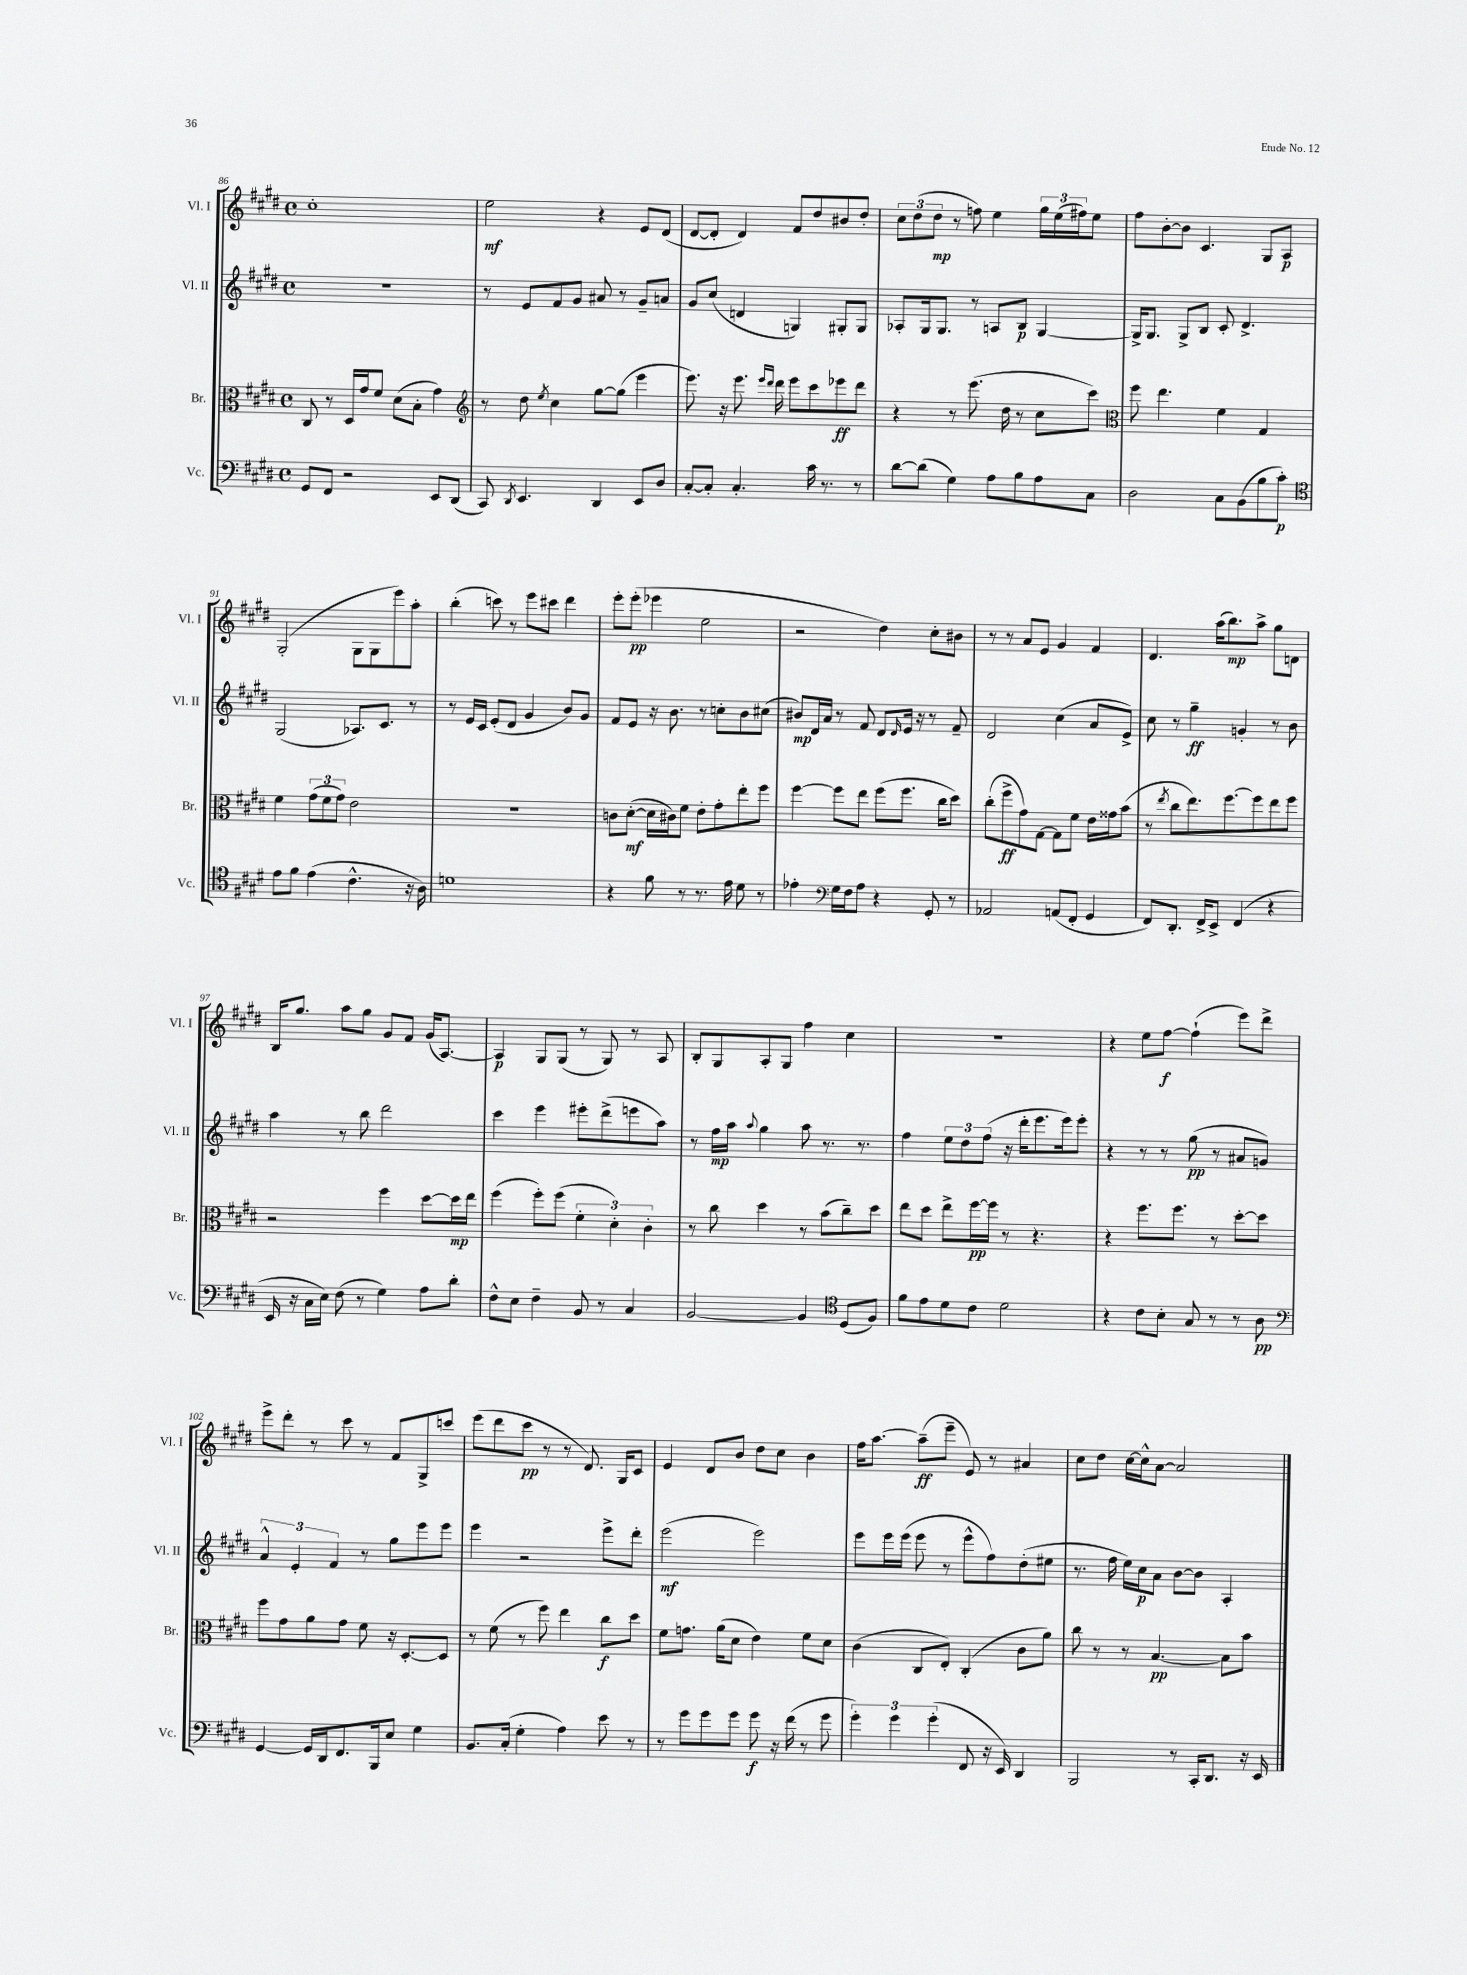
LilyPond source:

<<
\new StaffGroup <<
\new Staff = "s0" \with { instrumentName = "Vl. I" shortInstrumentName = "Vl. I" } {
    \clef treble \key e \major \defaultTimeSignature \time 4/4
    cis''1-. |
    e''2\mf r4 e'8 dis'8( |
    dis'8~ dis'8-. dis'4) fis'8 dis''8 bis'8 dis''8-. |
    \tuplet 3/2 { cis''8 dis''8( dis''8\mp } r8 f''8) e''4 \tuplet 3/2 { gis''16 e''16( fis''16) } e''8 |
    fis''8 b'8~-. b'8 cis'4. gis8 a8\p |
    gis2-.( gis8 gis8 e'''8) a''8-. |
    b''4-.( c'''8) r8 e'''8 cis'''8 dis'''4 |
    e'''8-. e'''8-.\pp( ees'''4 e''2 |
    r2 dis''4) cis''8-. bis'8 |
    r8 r8 a'8 e'8 gis'4 fis'4 |
    dis'4. a''16( b''8.\mp) a''8-> gis''8 d'8 |
    b16 gis''8. a''8 gis''8 gis'8 fis'8 gis'16( a8.~) |
    a4\p gis8 gis8( r8 gis8) r8 a8 |
    b8-. gis8 a8-. gis8 fis''4 cis''4 |
    R1 |
    r4 e''8 fis''8~\f fis''4-!( e'''8) dis'''8-> |
    e'''8-> dis'''8-. r8 cis'''8 r8 fis'8 gis8-> c'''8 |
    e'''8( dis'''8 cis'''8\pp r8 r8 dis'8.) gis16 cis'8 |
    e'4 dis'8 b'8 dis''8 cis''8 b'4 |
    fis''16 a''8.~ a''8--\ff( e'''8-- e'8) r8 ais'4 |
    cis''8 dis''8 cis''16~ cis''16-^ a'8~ a'2 \bar "|." |
}
\new Staff = "s1" \with { instrumentName = "Vl. II" shortInstrumentName = "Vl. II" } {
    \clef treble \key e \major \defaultTimeSignature \time 4/4
    r1 |
    r8 e'8 fis'8 gis'8 ais'8 r8 gis'8-- a'8 |
    gis'8 cis''8( d'4 g4) gis8-. gis8 |
    aes8-. gis16 gis8. r8 a8 b8\p gis4~ |
    gis16-> gis8. gis8-> b8 cis'8-. dis'4.-> |
    gis2( aes8.) cis'8. r8 |
    r8 e'16 cis'16 e'8-.( dis'8 gis'4 b'8) gis'8 |
    fis'8 e'8 r16 b'8. r8 c''8-. b'8 cis''8( |
    bis'8\mp) dis'16 a'16 r8 fis'8 dis'8 \grace { dis'16 } e'16 r16 r8 fis'8-- |
    dis'2 cis''4( a'8 e'8->) |
    cis''8 r8 gis''4--\ff g'4-. r8 b'8 |
    a''4 r8 b''8 dis'''2 |
    cis'''4 e'''4 eis'''8-. dis'''8->( e'''8 a''8) |
    r8 fis''16\mp a''16 \appoggiatura { a''8 } gis''4 a''8 r8. r8. |
    fis''4 \tuplet 3/2 { e''8 dis''8 fis''8( } r16 dis'''16-. e'''8. e'''16) e'''8-. |
    r4 r8 r8 gis''8\pp( r8 ais'8 g'8) |
    \tuplet 3/2 { a'4-^ e'4-. fis'4 } r8 gis''8 e'''8 e'''8 |
    e'''4 r2 e'''8-> dis'''8-. |
    e'''2\mf( e'''2) |
    e'''8 e'''16 e'''16( e'''8 r8 e'''8-^ fis''8) dis''8-.( eis''8 |
    r8. fis''16 e''16) cis''16\p a'8 b'8~ b'8 a4-. \bar "|." |
}
\new Staff = "s2" \with { instrumentName = "Br." shortInstrumentName = "Br." } {
    \clef alto \key e \major \defaultTimeSignature \time 4/4
    cis8 r8 dis16 gis'16 fis'8 dis'8( b8-. gis'4) |
    \clef treble r8 dis''8 \acciaccatura { e''8 } cis''4 gis''8~ gis''8( e'''4 |
    e'''8.) r16 e'''8. \grace { e'''16 dis'''16 } dis'''16 e'''8 cis'''8 ees'''8\ff dis'''8 |
    r4 r8 e'''8.( dis''16 r8 cis''8 cis'''8) |
    \clef alto fis''8 e''4. fis'4 gis4 |
    fis'4 \tuplet 3/2 { gis'8( fis'8 gis'8) } e'2 |
    R1 |
    c'8 dis'8~-.\mf( dis'16 cis'16) fis'8 e'8-. gis'8-. e''8-. fis''8 |
    fis''4~ fis''8 e''8 fis''8( fis''8. cis''16 dis''8) |
    cis''8-.( fis''8->\ff gis'8) gis8~ gis8 fis'8 e'16 gisis'16 b'8( |
    r8 \acciaccatura { e''8 } cis''8 e''8.) fis''8.~ fis''8 e''8 fis''8 |
    r2 fis''4 dis''8~ dis''16\mp e''16 |
    fis''4( fis''8-.) fis''8( \tuplet 3/2 { fis'4-. dis'4-.) cis'4-. } |
    r8 cis''8 dis''4 r8 b'8( cis''8--) dis''8 |
    e''8 dis''8 e''8-> fis''16~\pp fis''16 r8 r4. |
    r4 fis''8. fis''8. r8 dis''8~-. dis''8 |
    fis''8 gis'8 a'8 gis'8 fis'8 r16 dis8.~-. dis8 |
    r8 fis'8( r8 fis''8) e''4 cis''8\f dis''8 |
    fis'8 g'8. a'16( dis'8 e'4) fis'8 dis'8 |
    cis'4( cis8 e8-.) cis4-.( cis'8 a'8) |
    cis''8 r8 r8 b4.~\pp b8 b'8 \bar "|." |
}
\new Staff = "s3" \with { instrumentName = "Vc." shortInstrumentName = "Vc." } {
    \clef bass \key e \major \defaultTimeSignature \time 4/4
    gis,8 fis,8 r2 e,8 dis,8( |
    cis,8) \acciaccatura { dis,8 } e,4. dis,4 e,8 dis8 |
    cis8~-. cis8-. cis4.-. cis'16 r8. r8 |
    dis'8~ dis'8( gis4) a8 b8 a8 cis8 |
    dis2 cis8 b,8( b8 cis'8-.\p) |
    \clef tenor e'8 fis'8 e'4( cis'4.-^ r16 a16) |
    d'1 |
    r4 fis'8 r8 r8. e'16 dis'8 r8 |
    ees'4-. \clef bass gis16 fis16 a8 r4 gis,8-. r8 |
    aes,2 a,8( fis,8-. gis,4 |
    fis,8) dis,8.-. fis,16-> e,8-> fis,4( r4 |
    e,16 r16 cis16 e16) fis8( r8 gis4) a8 dis'8-. |
    fis8-^ e8 fis4-- b,8 r8 cis4 |
    b,2~ b,4 \clef tenor dis8( fis8) |
    fis'8 e'8 dis'8 cis'8 dis'2 |
    r4 cis'8 b8-. gis8 r8 r8 a8\pp |
    \clef bass gis,4~ gis,16 dis,16 fis,8. b,,16 e8 gis4 |
    b,8. cis16-.( gis4-. a4) e'8 r8 |
    r8 gis'8 gis'8 gis'8 gis'8\f r16 fis'16( r8 gis'8 |
    \tuplet 3/2 { gis'4-.) gis'4 gis'4-.( } fis,8 r16 e,16) dis,4 |
    b,,2 r8 cis,16-. dis,8. r16 e,16 \bar "|." |
}
>>
>>
\layout { \context { \Score currentBarNumber = #86 } }
